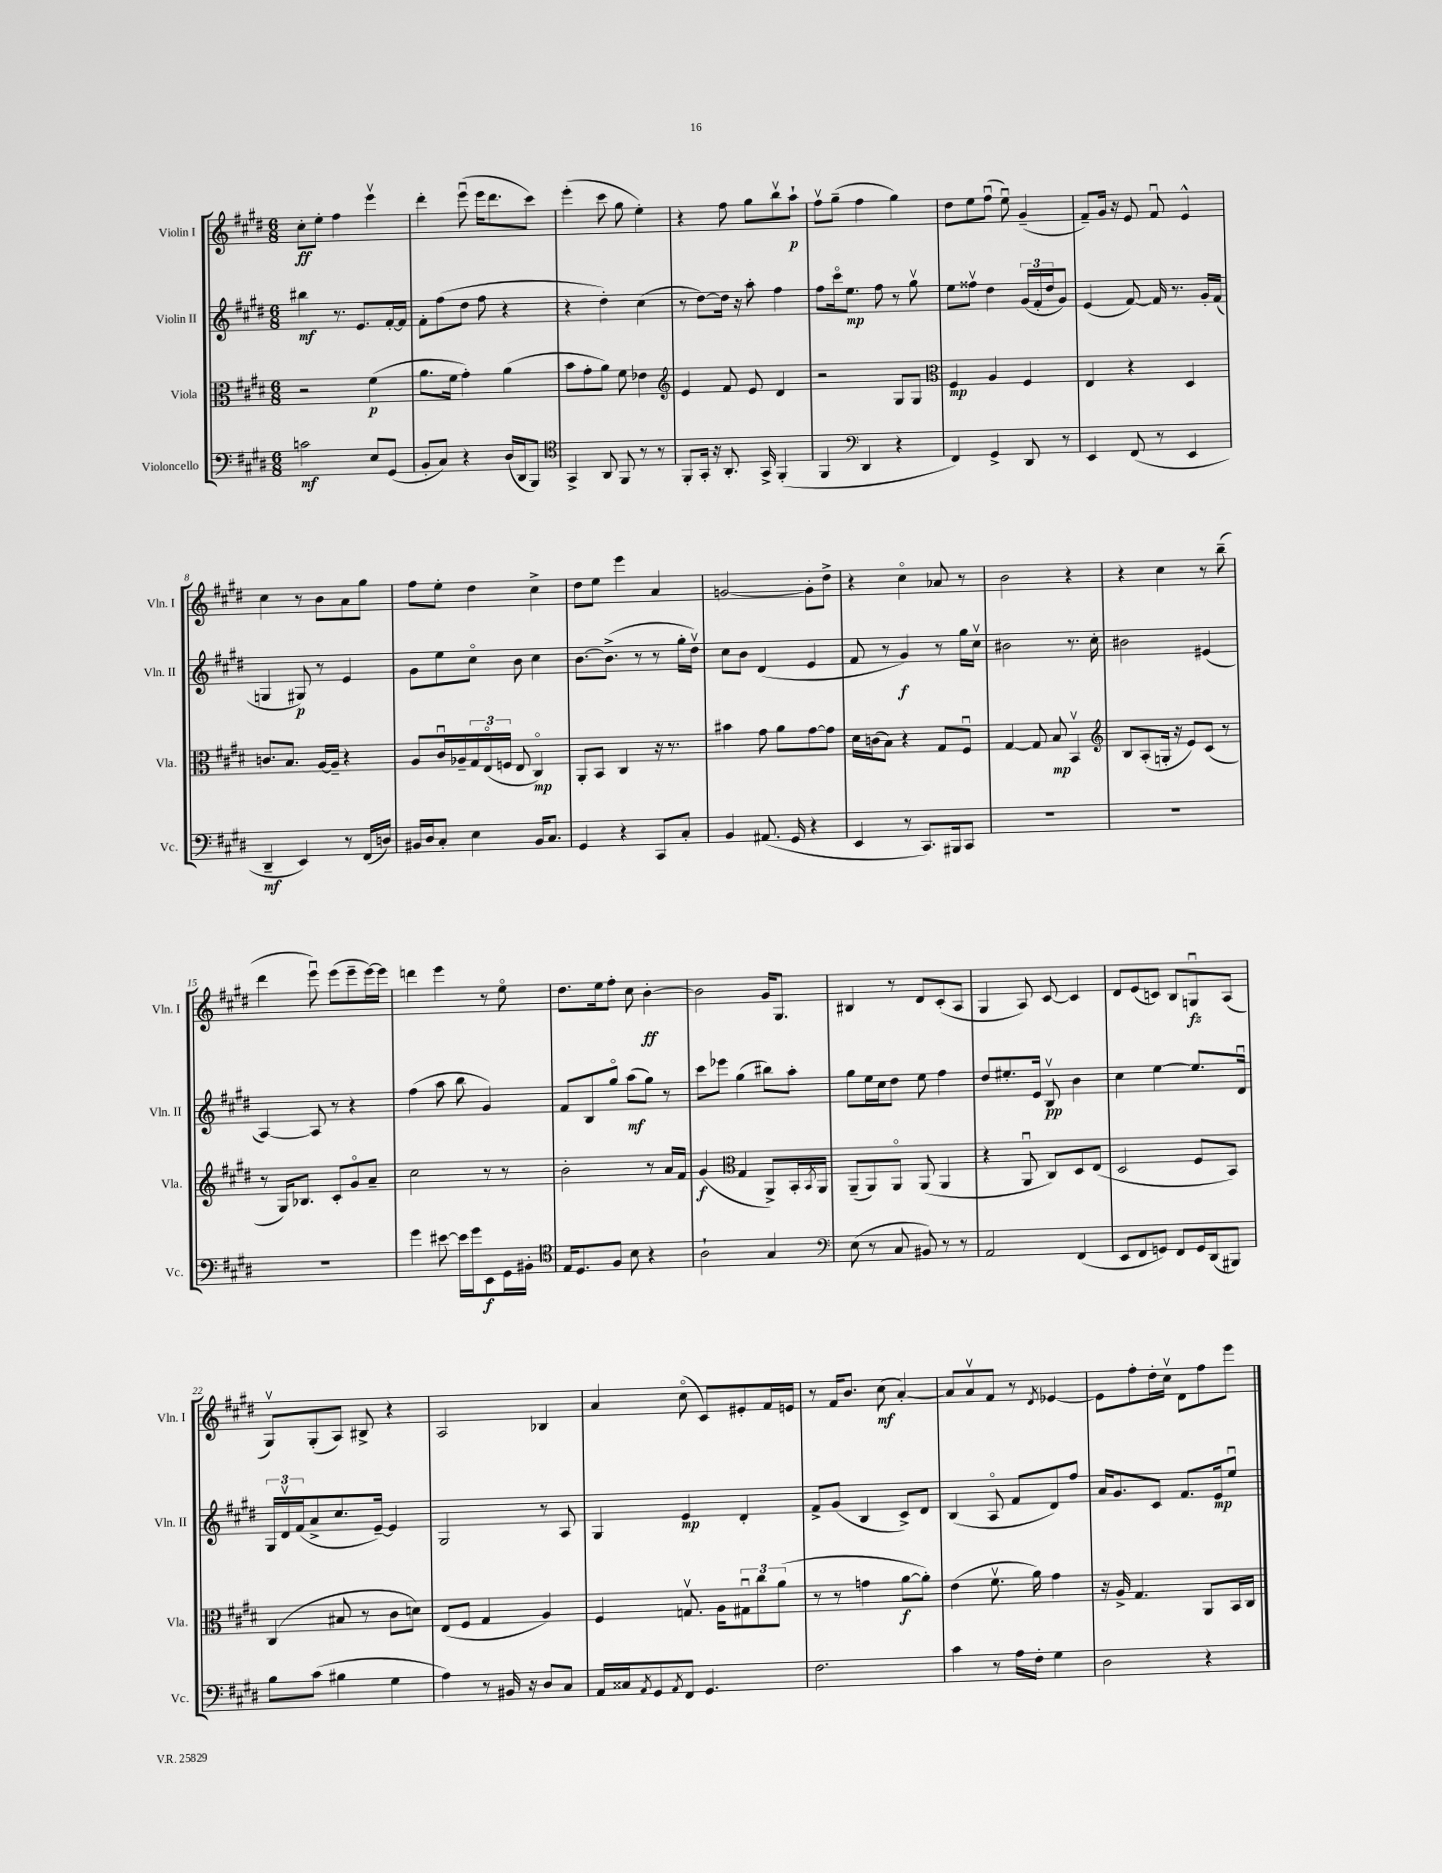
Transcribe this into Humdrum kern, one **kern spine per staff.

**kern	**dynam	**kern	**dynam	**kern	**dynam	**kern	**dynam
*part4	*part4	*part3	*part3	*part2	*part2	*part1	*part1
*staff4	*staff4	*staff3	*staff3	*staff2	*staff2	*staff1	*staff1
*I"Violoncello	*	*I"Viola	*	*I"Violin II	*	*I"Violin I	*
*I'Vc.	*	*I'Vla.	*	*I'Vln. II	*	*I'Vln. I	*
*clefF4	*	*clefC3	*	*clefG2	*	*clefG2	*
*k[f#c#g#d#]	*	*k[f#c#g#d#]	*	*k[f#c#g#d#]	*	*k[f#c#g#d#]	*
*M6/8	*	*M6/8	*	*M6/8	*	*M6/8	*
=1	=1	=1	=1	=1	=1	=1	=1
2cn\	mf	2r	.	4bb#X\	mf	8cc#'\L	ff
.	.	.	.	.	.	8ee'\J	.
.	.	.	.	8.r	.	4ff#\	.
.	.	.	.	8.e/L	.	.	.
8E/L	.	(4f#\	p	.	.	4eeev\	.
(8GG#/J	.	.	.	[16f#'/L	.	.	.
.	.	.	.	16f#/JJ]	.	.	.
=2	=2	=2	=2	=2	=2	=2	=2
8BB'/L	.	8.a\L	.	8f#'\L	.	4ddd#'\	.
8C#/J)	.	.	.	(8ff#\	.	.	.
.	.	16f#\Jk	.	.	.	.	.
4r	.	4g#'\)	.	8dd#\J	.	(8eeeu\	.
.	.	.	.	8ff#\	.	16eee\KL	.
.	.	.	.	.	.	8.ddd#\	.
(16D#/LL	.	(4a\	.	4r	.	.	.
16DD#/J	.	.	.	.	.	.	.
8BBB/J)	.	.	.	.	.	8ccc#\J)	.
=3	=3	=3	=3	=3	=3	=3	=3
*clefC4	*	*	*	*	*	*	*
4GG#^/	.	8b\L	.	4r	.	(4eee'\	.
.	.	8g#'\	.	.	.	.	.
8AA/	.	8a\J)	.	4dd#'\)	.	8ccc#\	.
8FF#/	.	8f#\	.	.	.	8gg#\	.
8r	.	4e-X\	.	(4cc#\	.	4ee'\)	.
8r	.	.	.	.	.	.	.
=4	=4	=4	=4	=4	=4	=4	=4
*	*	*clefG2	*	*	*	*	*
8FF#'/L	.	4e/	.	8r	.	4r	.
16GG#'/Jk	.	.	.	[8dd#\L)	.	.	.
16r	.	.	.	.	.	.	.
8.AA'/	.	8f#/	.	16dd#\Jk]	.	8ff#\	.
.	.	.	.	16r	.	.	.
.	.	8e/	.	8aa'\	.	8gg#\L	.
16GG#^/	.	.	.	.	.	.	.
(4FF#'/	.	4d#/	.	4ff#\	.	8bbv\	.
.	.	.	.	.	.	8aa`\J	p
=5	=5	=5	=5	=5	=5	=5	=5
4FF#/	.	2r	.	8ff#\L	.	8ff#v\L	.
.	.	.	.	16ccc#\k	.	(8gg#~\J	.
.	.	.	.	8.ee\J	mp	.	.
*clefF4	*	*	*	*	*	*	*
4DD#/	.	.	.	.	.	4ff#\	.
.	.	.	.	8ff#\	.	.	.
4r	.	8G#/L	.	8r	.	4gg#\)	.
.	.	8G#/J	.	8gg#v\	.	.	.
=6	=6	=6	=6	=6	=6	=6	=6
*	*	*clefC3	*	*	*	*	*
4FF#/)	.	4F#/	mp	8ee\L	.	8dd#\L	.
.	.	.	.	8ff##Xv\J	.	8ee\	.
4GG#^/	.	4A/	.	4dd#\	.	(8ff#u\J	.
.	.	.	.	.	.	8eeu\)	.
8DD#/	.	4F#/	.	(24g#/LL	.	(4g#~/	.
.	.	.	.	24f#'/	.	.	.
.	.	.	.	24dd#/J	.	.	.
8r	.	.	.	8g#/J)	.	.	.
=7	=7	=7	=7	=7	=7	=7	=7
4EE/	.	4E/	.	(4e/	.	8f#~/L)	.
.	.	.	.	.	.	16g#/Jk	.
.	.	.	.	.	.	16r	.
(8FF#/	.	4r	.	[8f#/)	.	8e/	.
8r	.	.	.	16f#/]	.	8f#u/	.
.	.	.	.	8.r	.	.	.
4EE/	.	4D#/	.	.	.	4e^^/	.
.	.	.	.	16g#'/LL	.	.	.
.	.	.	.	(16f#/JJ	.	.	.
!!LO:LB:g=z
=8	=8	=8	=8	=8	=8	=8	=8
4DD#~/	mf	8.cn/L	.	4Gn/	.	4cc#\	.
.	.	8.B/J	.	.	.	.	.
4EE/)	.	.	.	8G#X/)	p	8r	.
.	.	[16A/LL	.	8r	.	8b\L	.
.	.	16A~/JJ]	.	.	.	.	.
8r	.	4r	.	4e/	.	8a\	.
(16FF#/LL	.	.	.	.	.	8gg#\J	.
16Dn/JJ)	.	.	.	.	.	.	.
=9	=9	=9	=9	=9	=9	=9	=9
16BB#X/LL	.	8A/L	.	8g#\L	.	8ff#\L	.
16D#/J	.	.	.	.	.	.	.
8C#'/J	.	16c#u/L	.	8ee\	.	8ee'\J	.
.	.	16A-X~/	.	.	.	.	.
4E\	.	24G#/	.	8cc#\J	.	4dd#\	.
.	.	(24E/	.	.	.	.	.
.	.	24Fn/JJ	.	.	.	.	.
.	.	8E/	.	8b\	.	.	.
16BB#/KL	.	4C#/)	mp	4cc#\	.	4cc#^\	.
8.C#/J	.	.	.	.	.	.	.
=10	=10	=10	=10	=10	=10	=10	=10
4GG#/	.	8AA'/L	.	[8.b\L	.	8dd#\L	.
.	.	8BB/J	.	.	.	8ee\J	.
.	.	.	.	(8.b^\J]	.	.	.
4r	.	4C#/	.	.	.	4eee\	.
.	.	.	.	8r	.	.	.
8CC#/L	.	16r	.	8r	.	4a/	.
.	.	8.r	.	.	.	.	.
8C#'/J	.	.	.	16gg#'\LL	.	.	.
.	.	.	.	16dd#v\JJ)	.	.	.
=11	=11	=11	=11	=11	=11	=11	=11
4BB/	.	4b#X\	.	8cc#\L	.	[2gn/	.
.	.	.	.	8b\J	.	.	.
(8.AA#X/	.	8g#\	.	(4d#/	.	.	.
.	.	8a\L	.	.	.	.	.
16GG#/	.	.	.	.	.	.	.
4r	.	[8g#\	.	4e/	.	8g'\L]	.
.	.	8g#\J]	.	.	.	8dd#^\J	.
=12	=12	=12	=12	=12	=12	=12	=12
4EE/	.	16d#\LL	.	8f#/	.	4r	.
.	.	(16cn\J	.	.	.	.	.
.	.	8B\J)	.	8r	.	.	.
8r	.	4r	.	4g#/)	f	4cc#\	.
8.CC#/L)	.	.	.	.	.	.	.
.	.	8G#/L	.	8r	.	8a-X/	.
16BBB#X/k	.	.	.	.	.	.	.
8CC#/J	.	8F#u/J	.	16gg#\LL	.	8r	.
.	.	.	.	16cc#v\JJ	.	.	.
=13	=13	=13	=13	=13	=13	=13	=13
2.r	.	[4G#/	.	2b#X\	.	2b\	.
.	.	8G#/]	.	.	.	.	.
.	.	8B/	mp	.	.	.	.
.	.	4BBv/	.	8.r	.	4r	.
.	.	.	.	16cc#'\	.	.	.
=14	=14	=14	=14	=14	=14	=14	=14
*	*	*clefG2	*	*	*	*	*
2.r	.	8B/L	.	2b#X\	.	4r	.
.	.	(8A'/	.	.	.	.	.
.	.	16Gn'/Jk	.	.	.	4cc#\	.
.	.	16r	.	.	.	.	.
.	.	8e/L)	.	.	.	.	.
.	.	(8c#/J	.	(4e#X/	.	8r	.
.	.	8r	.	.	.	(8bb~\	.
!!LO:LB:g=z
=15	=15	=15	=15	=15	=15	=15	=15
2.r	.	8r	.	[4A/)	.	4ddd#\	.
.	.	16G#/KL)	.	.	.	.	.
.	.	8.B-X/J	.	.	.	.	.
.	.	.	.	8A/]	.	8eeeu\)	.
.	.	8c#'/L	.	8r	.	(8eee\L	.
.	.	8g#/	.	4r	.	8eee~\	.
.	.	8a~/J	.	.	.	[16eee\L)	.
.	.	.	.	.	.	16eee\JJ]	.
=16	=16	=16	=16	=16	=16	=16	=16
4g#\	.	2cc#\	.	(4ff#\	.	4dddn\	.
[8e#X\	.	.	.	8aa\	.	4eee\	.
16e#\LL]	.	.	.	8bb\	.	.	.
16g#\J	.	.	.	.	.	.	.
8EE\	f	8r	.	4g#/)	.	8r	.
16GG#\L	.	8r	.	.	.	8ee\	.
16BB#X'\JJ	.	.	.	.	.	.	.
=17	=17	=17	=17	=17	=17	=17	=17
*clefC4	*	*	*	*	*	*	*
16E/KL	.	2b'\	.	8f#/L	.	8.dd#\L	.
8.D#/	.	.	.	.	.	.	.
.	.	.	.	8B/	.	.	.
.	.	.	.	.	.	16ee\k	.
8F#/J	.	.	.	8gg#/J	.	8ff#'\J	.
8B\	.	.	.	(8aa\L	mf	8cc#\	.
4r	.	8r	.	8gg#\J)	.	[4b'\	ff
.	.	16a/LL	.	8r	.	.	.
.	.	16f#/JJ	.	.	.	.	.
=18	=18	=18	=18	=18	=18	=18	=18
2A`\	.	(4g#/	f	8ccc#\L	.	2b\]	.
.	.	.	.	8eee-X\J	.	.	.
*	*	*clefC3	*	*	*	*	*
.	.	4G#/	.	(4gg#\	.	.	.
4G#/	.	8AA^/L)	.	8bb#X\L)	.	16g#/KL	.
.	.	.	.	.	.	8.G#/J	.
.	.	16BB'/L	.	8aa'\J	.	.	.
.	.	8qBB/	.	.	.	.	.
.	.	16AA/JJ	.	.	.	.	.
=19	=19	=19	=19	=19	=19	=19	=19
*clefF4	*	*	*	*	*	*	*
(8E\	.	(8AA~/L	.	8gg#\L	.	4B#X/	.
8r	.	8AA/)	.	16ee\L	.	.	.
.	.	.	.	16cc#\J	.	.	.
8C#/	.	8AA/J	.	8dd#\J	.	8r	.
8BB#X/)	.	(8AA/	.	8ee\	.	8d#/L	.
8r	.	4AA/	.	4ff#\	.	(8c#'/	.
8r	.	.	.	.	.	8A/J	.
=20	=20	=20	=20	=20	=20	=20	=20
2AA/	.	4r	.	8dd#/L	.	4G#/	.
.	.	.	.	8.ee#X'/	.	.	.
.	.	8AAu/	.	.	.	8A/)	.
.	.	.	.	16e/Jk	.	.	.
.	.	8C#/L)	.	8Bv/	pp	[8c#/	.
(4FF#/	.	8D#/	.	4b\	.	4c#/]	.
.	.	(8E/J	.	.	.	.	.
=21	=21	=21	=21	=21	=21	=21	=21
8EE/L	.	2D#/	.	4cc#\	.	8d#/L	.
8FF#/	.	.	.	.	.	(8e/	.
8GGn/J)	.	.	.	[4ee\	.	8cn/J)	.
8FF#/L	.	.	.	.	.	8B/L	.
16GG/L	.	8F#/L	.	8.ee/L]	.	8Gnu/	fz
(16DD#/J	.	.	.	.	.	.	.
8BBB#X/J)	.	8BB/J)	.	.	.	(8A/J	.
.	.	.	.	16d#u/Jk	.	.	.
!!LO:LB:g=z
=22	=22	=22	=22	=22	=22	=22	=22
8B\L	.	(4C#/	.	24G#/LL	.	8G#v/L)	.
.	.	.	.	24d#v/	.	.	.
.	.	.	.	(24f#/J	.	.	.
(8c#\J	.	.	.	8a^/	.	(8G#'/	.
4B#X\	.	8B#X/	.	8.cc#/	.	8A/J)	.
.	.	8r	.	.	.	8B#X^/	.
.	.	.	.	[16e~/Jk)	.	.	.
4G#\	.	8c#\L	.	4e/]	.	4r	.
.	.	8dn\J)	.	.	.	.	.
=23	=23	=23	=23	=23	=23	=23	=23
4A\)	.	(8E/L	.	2G#/	.	2A/	.
.	.	8F#/J	.	.	.	.	.
8r	.	4G#/	.	.	.	.	.
16BB#X/	.	.	.	.	.	.	.
16r	.	.	.	.	.	.	.
8D#/L	.	4A/)	.	8r	.	4B-X/	.
8C#/J	.	.	.	8A/	.	.	.
=24	=24	=24	=24	=24	=24	=24	=24
16AA/LL	.	4F#/	.	4G#/	.	4a/	.
16C##X/J	.	.	.	.	.	.	.
8qAA/	.	.	.	.	.	.	.
8GG#/	.	.	.	.	.	.	.
8qAA/	.	.	.	.	.	.	.
8FF#/J	.	8.Gnv/	.	4e/	mp	(8cc#\	.
4.GG#/	.	.	.	.	.	8c#/L)	.
.	.	16A\KL	.	.	.	.	.
.	.	12G#Xu\	.	4d#'/	.	8e#X'/	.
.	.	12cc#\	.	.	.	.	.
.	.	.	.	.	.	16f#/L	.
.	.	(12a\J	.	.	.	.	.
.	.	.	.	.	.	16en/JJ	.
=25	=25	=25	=25	=25	=25	=25	=25
2.F#\	.	8r	.	8f#^/L	.	8r	.
.	.	8r	.	(8g#/J	.	16f#/KL	.
.	.	.	.	.	.	8.b/J	.
.	.	4gn\	.	4B/	.	.	.
.	.	.	.	.	.	(8cc#\	mf
.	.	[8a\L	f	8c#^/L)	.	[4a'/)	.
.	.	8a'\J])	.	8d#/J	.	.	.
=26	=26	=26	=26	=26	=26	=26	=26
4c#\	.	(4e\	.	(4B/	.	8a/L]	.
.	.	.	.	.	.	8av/	.
8r	.	8.f#v\	.	8A/	.	8f#/J	.
16A\LL	.	.	.	8f#/L	.	8r	.
16F#'\JJ	.	16a\)	.	.	.	.	.
.	.	.	.	.	.	8qd#/	.
4G#\	.	4g#\	.	8d#/)	.	[4e-X/	.
.	.	.	.	8ff#/J	.	.	.
=27	=27	=27	=27	=27	=27	=27	=27
2D#\	.	16r	.	16a/KL	.	8e-\L]	.
.	.	16A^/	.	8.g#/	.	.	.
.	.	4.G#/	.	.	.	8ff#'\	.
.	.	.	.	8c#/J	.	16dd#'\L	.
.	.	.	.	.	.	16cc#v\JJ	.
.	.	.	.	8.f#/L	.	8d#\L	.
4r	.	8AA/L	.	.	.	8ff#\	.
.	.	.	.	16e/k	mp	.	.
.	.	16BB/L	.	8eeu/J	.	8eee\J	.
.	.	16C#/JJ	.	.	.	.	.
==	==	==	==	==	==	==	==
*-	*-	*-	*-	*-	*-	*-	*-
